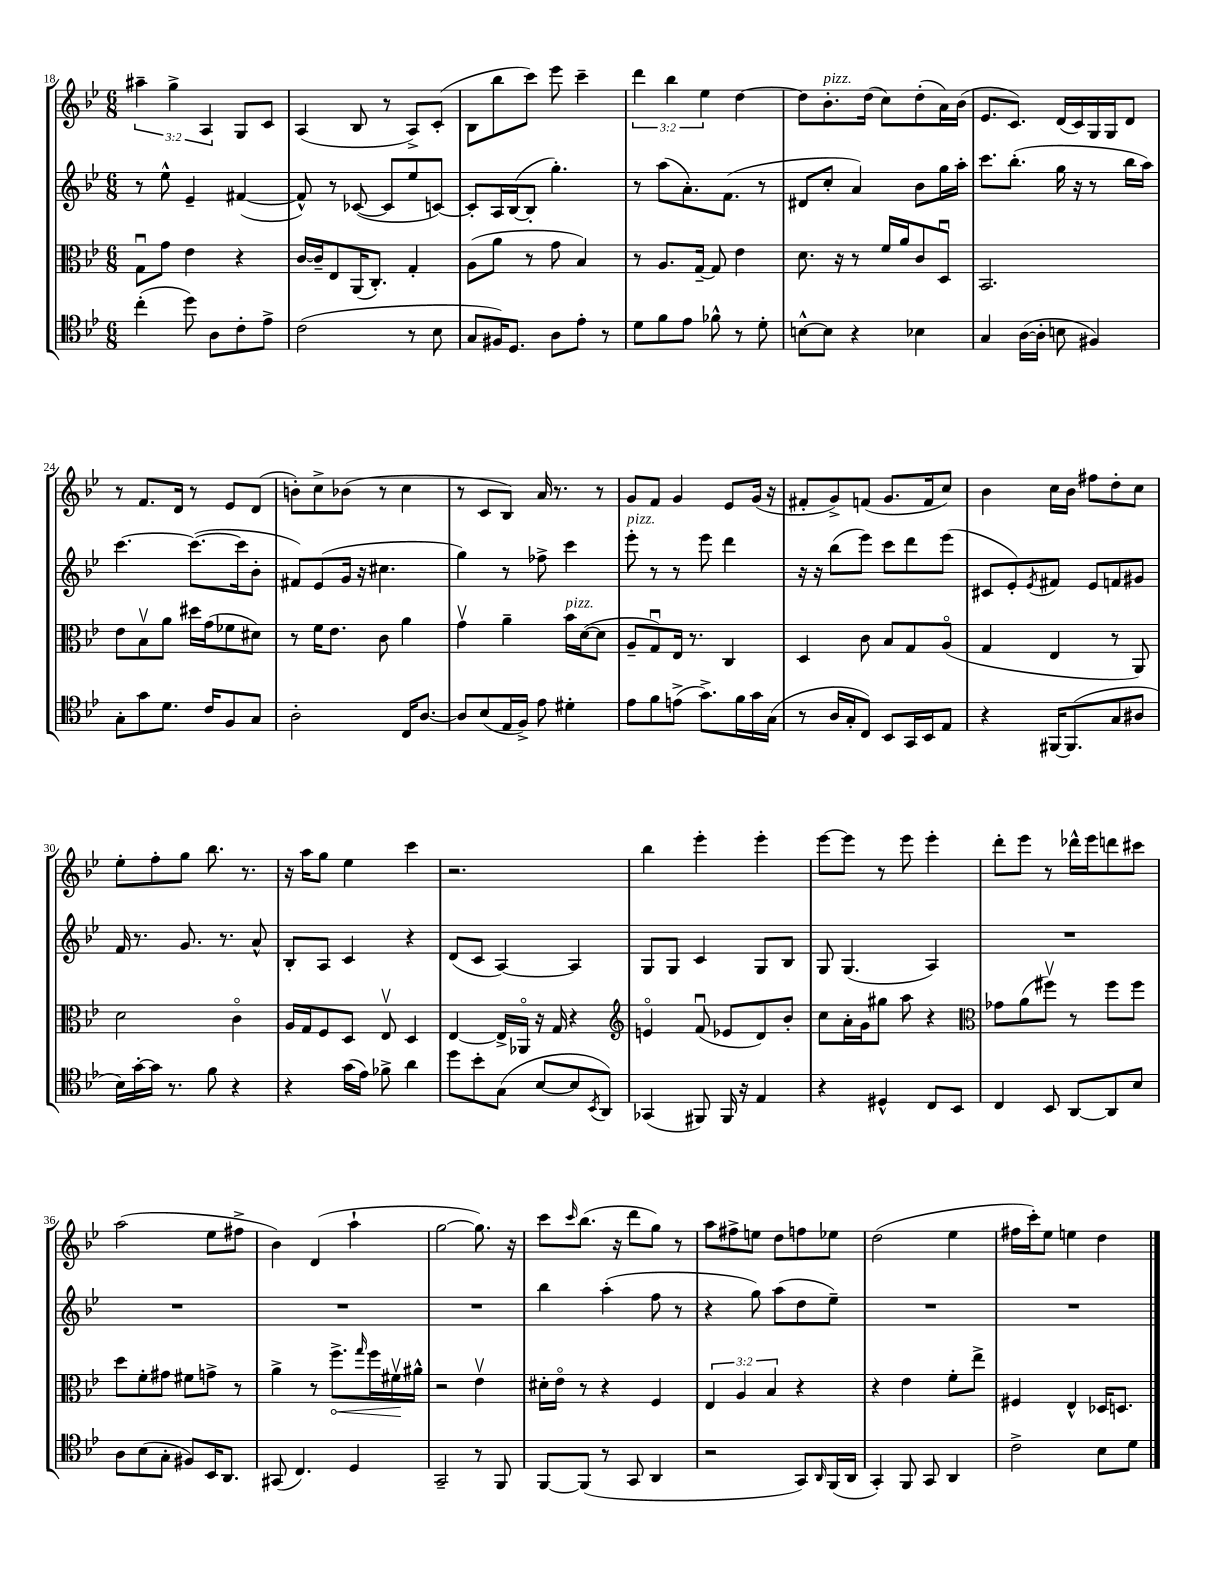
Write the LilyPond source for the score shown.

<<
\new StaffGroup <<
\new Staff = "s0" {
    \clef treble \key bes \major \numericTimeSignature \time 6/8 \override Staff.TupletNumber.text = #tuplet-number::calc-fraction-text
    \tuplet 3/2 { ais''4-- g''4-> a4 } g8 c'8 |
    a4( bes8 r8 a8->) c'8-.( |
    bes8 bes''8 c'''8) ees'''8 c'''4-- |
    \tuplet 3/2 { d'''4 bes''4 ees''4 } d''4~ |
    d''8 bes'8.-.^\markup { \italic "pizz." } d''16( c''8) d''8-.( a'16) bes'16( |
    ees'8. c'8.) d'16( c'16) g16 g16 d'8 |
    r8 f'8. d'16 r8 ees'8 d'8( |
    b'8-.) c''8-> bes'8( r8 c''4 |
    r8 c'8 bes8) a'16 r8. r8 |
    g'8 f'8 g'4 ees'8 g'16( r16 |
    fis'8-. g'8->) f'8( g'8. f'16 c''8) |
    bes'4 c''16 bes'16 fis''8 d''8-. c''8 |
    ees''8-. f''8-. g''8 bes''8. r8. |
    r16 a''16 g''8 ees''4 c'''4 |
    r2. |
    bes''4 ees'''4-. ees'''4-. |
    ees'''8~ ees'''8 r8 ees'''8 ees'''4-. |
    d'''8-. ees'''8 r8 des'''16-^ ees'''16 d'''8 cis'''8 |
    a''2( ees''8 fis''8-> |
    bes'4) d'4( a''4-! |
    g''2~ g''8.) r16 |
    c'''8 \grace { c'''16 } bes''8.( r16 d'''8 g''8) r8 |
    a''8 fis''8-> e''8 d''8 f''8 ees''8 |
    d''2( ees''4 |
    fis''16 c'''16-.) ees''8 e''4 d''4 \bar "|." |
}
\new Staff = "s1" {
    \clef treble \key bes \major \numericTimeSignature \time 6/8
    r8 ees''8-^ ees'4-- fis'4~( |
    fis'8-^) r8 ces'8~( ces'8 ees''8 c'8~) |
    c'8-. a16 bes16~( bes8-. g''4.-.) |
    r8 a''8( a'8.-.) f'8.( r8 |
    dis'8 c''8-. a'4) bes'8 g''16 a''16-. |
    c'''8. bes''8.-.( g''16 r16 r8 bes''16 a''16) |
    c'''4.~ c'''8.~( c'''16 bes'8-. |
    fis'8) ees'8( g'16 r16 cis''4. |
    g''4) r8 fes''8-> c'''4 |
    ees'''8-.^\markup { \italic "pizz." } r8 r8 ees'''8 d'''4 |
    r16 r16 bes''8( ees'''8) c'''8 d'''8 ees'''8( |
    cis'8 ees'8-.) \acciaccatura { ees'8 } fis'8 ees'8 f'8 gis'8 |
    f'16 r8. g'8. r8. a'8-^ |
    bes8-. a8 c'4 r4 |
    d'8( c'8 a4~) a4 |
    g8 g8 c'4 g8 bes8 |
    g8 g4.( a4) |
    R2. |
    R2. |
    R2. |
    R2. |
    bes''4 a''4-.( f''8 r8 |
    r4 g''8) a''8( d''8 ees''8--) |
    R2. |
    R2. \bar "|." |
}
\new Staff = "s2" {
    \clef alto \key bes \major \numericTimeSignature \time 6/8 \override Staff.TupletNumber.text = #tuplet-number::calc-fraction-text
    g8\downbow g'8 ees'4 r4 |
    c'16~ c'16-- ees8 a,16( c8.-.) g4-. |
    a8( a'8 r8 g'8 bes4) |
    r8 a8. g16~-- g8 ees'4 |
    d'8. r16 r8 f'16 a'16 c'8 d8\downbow |
    bes,2. |
    ees'8 bes8\upbow a'8 dis''16 g'16( fes'8 dis'8) |
    r8 f'16 ees'8. c'8 a'4 |
    g'4\upbow a'4-- bes'16^\markup { \italic "pizz." } d'16~( d'8 |
    a8-- g8\downbow) ees16 r8. c4 |
    d4 c'8 bes8 g8 a8\flageolet( |
    g4 ees4 r8 a,8) |
    d'2 c'4\flageolet |
    a16 g16 f8 d8 ees8\upbow d4 |
    ees4~ ees16-> aes,16\flageolet r16 g16 r4 |
    \clef treble e'4\flageolet f'8\downbow( ees'8 d'8) bes'8-. |
    c''8 a'16-. g'16 gis''8 a''8 r4 |
    \clef alto ges'8 a'8( fis''8\upbow) r8 fis''8 fis''8 |
    d''8 f'8-. gis'8 fis'8 g'8-> r8 |
    a'4-> r8 \once \override Hairpin.circled-tip = ##t f''8.->\< \grace { g''16 } f''16 fis'16\upbow\! ais'16-^ |
    r2 ees'4\upbow |
    dis'16-. ees'16\flageolet r8 r4 f4 |
    \tuplet 3/2 { ees4 a4 bes4 } r4 |
    r4 ees'4 f'8-. ees''8-> |
    fis4 ees4-^ des16 d8. \bar "|." |
}
\new Staff = "s3" {
    \clef tenor \key bes \major \numericTimeSignature \time 6/8
    c''4-.( d''8) a8 c'8-. ees'8-> |
    c'2( r8 bes8 |
    g8 fis16) d8. a8 ees'8-. r8 |
    d'8 f'8 ees'8 fes'8-^ r8 d'8-. |
    b8~-^ b8 r4 bes4 |
    g4 a16~( a16-. b8 fis4) |
    g8-. g'8 d'8. c'16 f8 g8 |
    a2-. c16 a8.~ |
    a8 bes8( ees16 f16->) ees'8 dis'4-. |
    ees'8 f'8 e'8->( g'8.->) f'16 g'16 g16( |
    r8 a16 g16-. c8) bes,8 g,16 bes,16 ees8 |
    r4 fis,16~ fis,8.( g8 ais8 |
    bes16) g'16~-. g'16 r8. f'8 r4 |
    r4 g'16( ees'16) fes'8-> a'4 |
    d''8 bes'8-. g8( bes8~ bes8 \acciaccatura { bes,8 } a,8) |
    ges,4( fis,8) fis,16 r16 ees4 |
    r4 dis4-^ c8 bes,8 |
    c4 bes,8 a,8~ a,8 bes8 |
    a8 bes8( g8-. fis8) bes,16 a,8. |
    gis,8( c4.) d4 |
    g,2-- r8 f,8 |
    f,8~ f,8( r8 g,8 a,4 |
    r2 g,8) \grace { a,16 } f,16( a,16 |
    g,4-.) f,8 g,8 a,4 |
    c'2-> bes8 d'8 \bar "|." |
}
>>
>>
\layout { \context { \Score currentBarNumber = #18 } }
